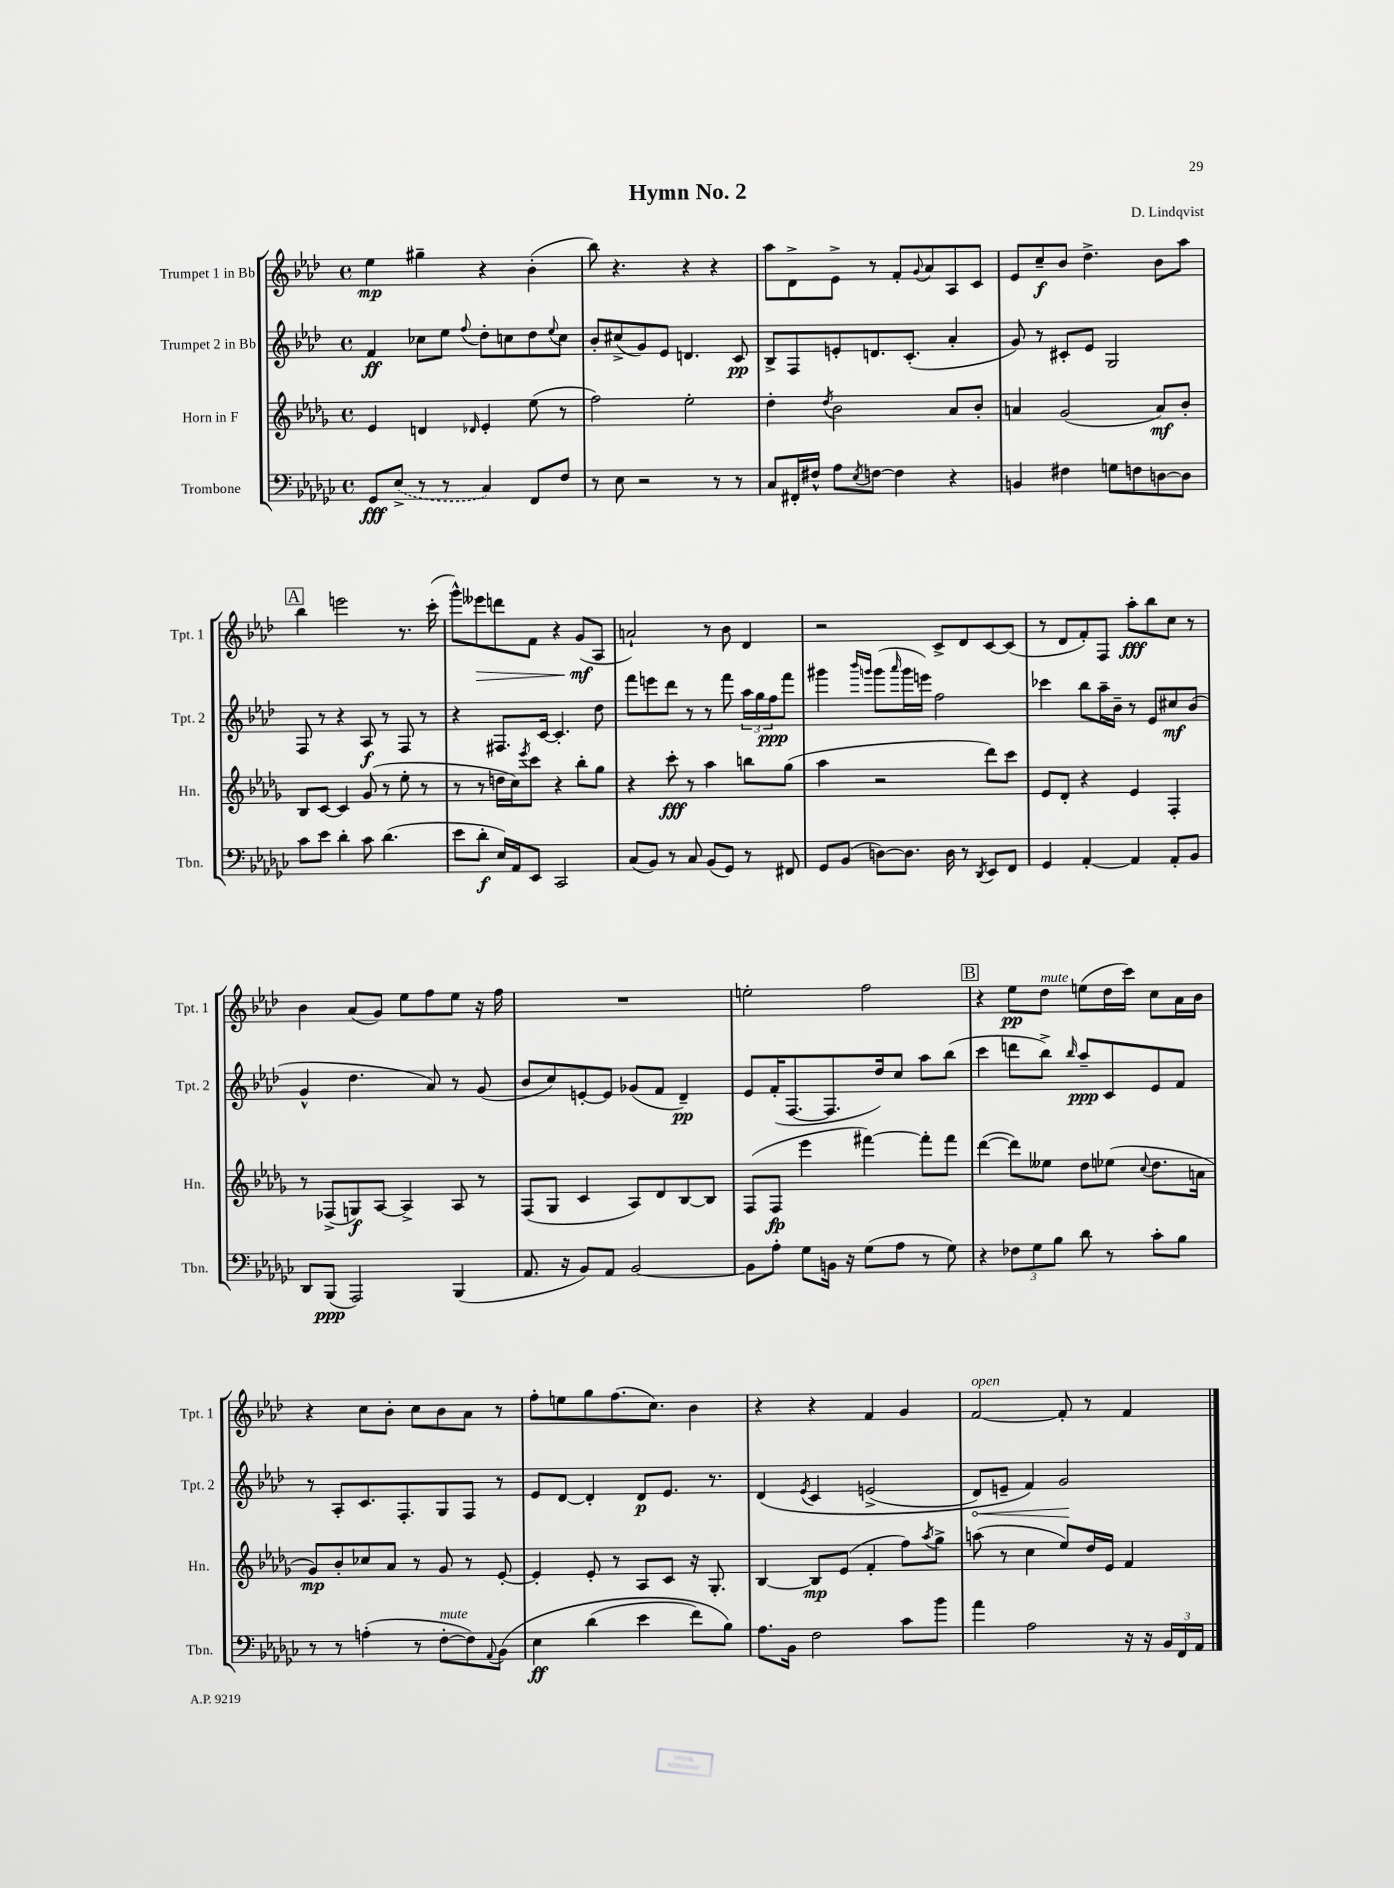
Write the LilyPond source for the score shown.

\header { title = "Hymn No. 2" composer = "D. Lindqvist" }
<<
\new StaffGroup <<
\new Staff = "s0" \with { instrumentName = "Trumpet 1 in Bb" shortInstrumentName = "Tpt. 1" } {
    \clef treble \key aes \major \defaultTimeSignature \time 4/4
    ees''4\mp gis''4-- r4 bes'4-.( |
    bes''8) r4. r4 r4 |
    aes''8 des'8-> ees'8-> r8 f'8-. \appoggiatura { g'8 } aes'8 aes8 c'8 |
    ees'8 c''8--\f bes'8 des''4.-> bes'8 aes''8 |
    \mark \markup { \box "A" } bes''4 e'''2 r8. c'''16-.( |
    g'''8-^) eeses'''8\> d'''8 f'8 r4 g'8\mf\!( aes8 |
    a'2-!) r8 bes'8 des'4 |
    r2 c'8-> des'8 c'8~ c'8( |
    r8 des'8 f'8-.) f8 aes''8-.\fff bes''8 c''8 r8 |
    bes'4 aes'8( g'8) ees''8 f''8 ees''8 r16 f''16 |
    R1 |
    e''2-. f''2 |
    \mark \markup { \box "B" } r4 ees''8\pp des''8^\markup { \italic "mute" } e''8( des''16 c'''16) c''8 aes'16 bes'16 |
    r4 c''8 bes'8-. c''8 bes'8 aes'8 r8 |
    f''8-. e''8 g''8 f''8.( c''8.) bes'4 |
    r4 r4 f'4 g'4 |
    f'2~^\markup { \italic "open" } f'8-. r8 f'4 \bar "|." |
}
\new Staff = "s1" \with { instrumentName = "Trumpet 2 in Bb" shortInstrumentName = "Tpt. 2" } {
    \clef treble \key aes \major \defaultTimeSignature \time 4/4
    f'4\ff ces''8 ees''8 \appoggiatura { f''8 } des''8-. c''8 des''8 \appoggiatura { ees''8 } c''8 |
    bes'8-. cis''8->( g'8) ees'8 d'4. c'8\pp |
    bes8-> f8 e'8-. d'8. c'8.-.( aes'4-. |
    g'8) r8 cis'8-. ees'8 g2 |
    \mark \markup { \box "A" } f8 r8 r4 aes8\f r8 f8 r8 |
    r4 fis8. c'16~ c'4.-. des''8 |
    f'''8 e'''8 des'''8 r8 r8 f'''8 \tuplet 3/2 { aes''16 g''16 f''16\ppp } f'''8 |
    gis'''4 \grace { bes'''16 g'''16 } g'''8( \grace { aes'''16 } g'''16 e'''16) f''2 |
    ces'''4 bes''8 aes''16-- bes'16-- r8 ees'8 cis''8\mf bes'8( |
    g'4-^ des''4. aes'8) r8 g'8( |
    bes'8 c''8) e'8~-. e'8 ges'8( f'8 des'4--\pp) |
    ees'8 f'16-.( f8.~ f8. des''16) c''8 aes''8 bes''8( |
    \mark \markup { \box "B" } c'''4 d'''8 bes''8->) \grace { bes''16 } aes''8--\ppp c'8 ees'8 f'8 |
    r8 aes8-. c'8. f8.-. g8 f8 r8 |
    ees'8 des'8~ des'4-. des'8\p ees'8. r8. |
    des'4\( \acciaccatura { ees'8 } c'4 e'2->( |
    \once \override Hairpin.circled-tip = ##t des'8\<) e'8-- f'4\) g'2\! \bar "|." |
}
\new Staff = "s2" \with { instrumentName = "Horn in F" shortInstrumentName = "Hn." } {
    \clef treble \key des \major \defaultTimeSignature \time 4/4
    ees'4 d'4 \grace { des'16 } ees'4-. ees''8( r8 |
    f''2) ees''2-. |
    des''4-. \acciaccatura { des''8 } bes'2 aes'8 bes'8-. |
    a'4 ges'2( a'8\mf) bes'8-. |
    \mark \markup { \box "A" } bes8 c'8~ c'4 ges'8( r8 ees''8-. r8 |
    r8 r8 d''16 c''16) \acciaccatura { ees'''8 } c'''8 r4 bes''8-. ges''8 |
    r4 c'''8-.\fff r8 aes''4 b''8 ges''8( |
    aes''4 r2 des'''8) c'''8 |
    ees'8 des'8-. r4 ees'4 f4-. |
    r8 fes8->( g8\f) aes8~ aes4-> aes8 r8 |
    f8( ges8 c'4 aes8) des'8 bes8~ bes8 |
    f8( f8\fp ees'''4 fis'''4~) fis'''8-. fis'''8 |
    \mark \markup { \box "B" } des'''4~( des'''8) eeses''8 des''8 ees''8( \appoggiatura { c''8 } des''8. a'16 |
    ges'8\mp) bes'8-. ces''8 aes'8 r8 ges'8 r8 ees'8~-. |
    ees'4-. ees'8-. r8 aes8 c'8 r16 ges8.-. |
    bes4~ bes8\mp ees'8( f'4-. f''8) \acciaccatura { aes''8 } ges''8-> |
    a''8( r8 c''4 ees''8) des''16 ees'16 f'4 \bar "|." |
}
\new Staff = "s3" \with { instrumentName = "Trombone" shortInstrumentName = "Tbn." } {
    \clef bass \key ges \major \defaultTimeSignature \time 4/4
    ges,8\fff \once \slurDashed ees8->( r8 r8 ces4) f,8 f8 |
    r8 ees8 r2 r8 r8 |
    ces8 fis,16-. fis16-^ aes8 \acciaccatura { ees8 } f8~ f4 r4 |
    b,4 fis4 g8 f8 d8~ d8 |
    \mark \markup { \box "A" } ces'8 ees'8 des'4-. ces'8 des'4.( |
    ees'8 des'8-.\f ees16) aes,16 ees,8 ces,2 |
    ces8( bes,8) r8 ces8 bes,8( ges,8) r8 fis,8 |
    ges,8 bes,8( d8~) d8. d16 r8 \acciaccatura { des,8 } ees,8 f,8 |
    ges,4 aes,4~-. aes,4 aes,8-. bes,8 |
    des,8 bes,,8\ppp( aes,,2) bes,,4( |
    aes,8. r16 bes,8) aes,8 bes,2~ |
    bes,8 aes8-. ges8 b,16 r16 ges8( aes8 r8 ges8) |
    \mark \markup { \box "B" } r4 \tuplet 3/2 { fes8 ges8 bes8 } des'8 r8 ces'8-. bes8 |
    r8 r8 a4-.( r8 f8~-.^\markup { \italic "mute" } f8) \appoggiatura { aes,8 } bes,8\( |
    ees4\ff des'4( ees'4 f'8) bes8\) |
    aes8. bes,16 f2 ces'8 bes'8 |
    aes'4 aes2 r16 r16 \tuplet 3/2 { bes,16 f,16 aes,16 } \bar "|." |
}
>>
>>
\layout { \context { \Score \remove "Bar_number_engraver" } }
